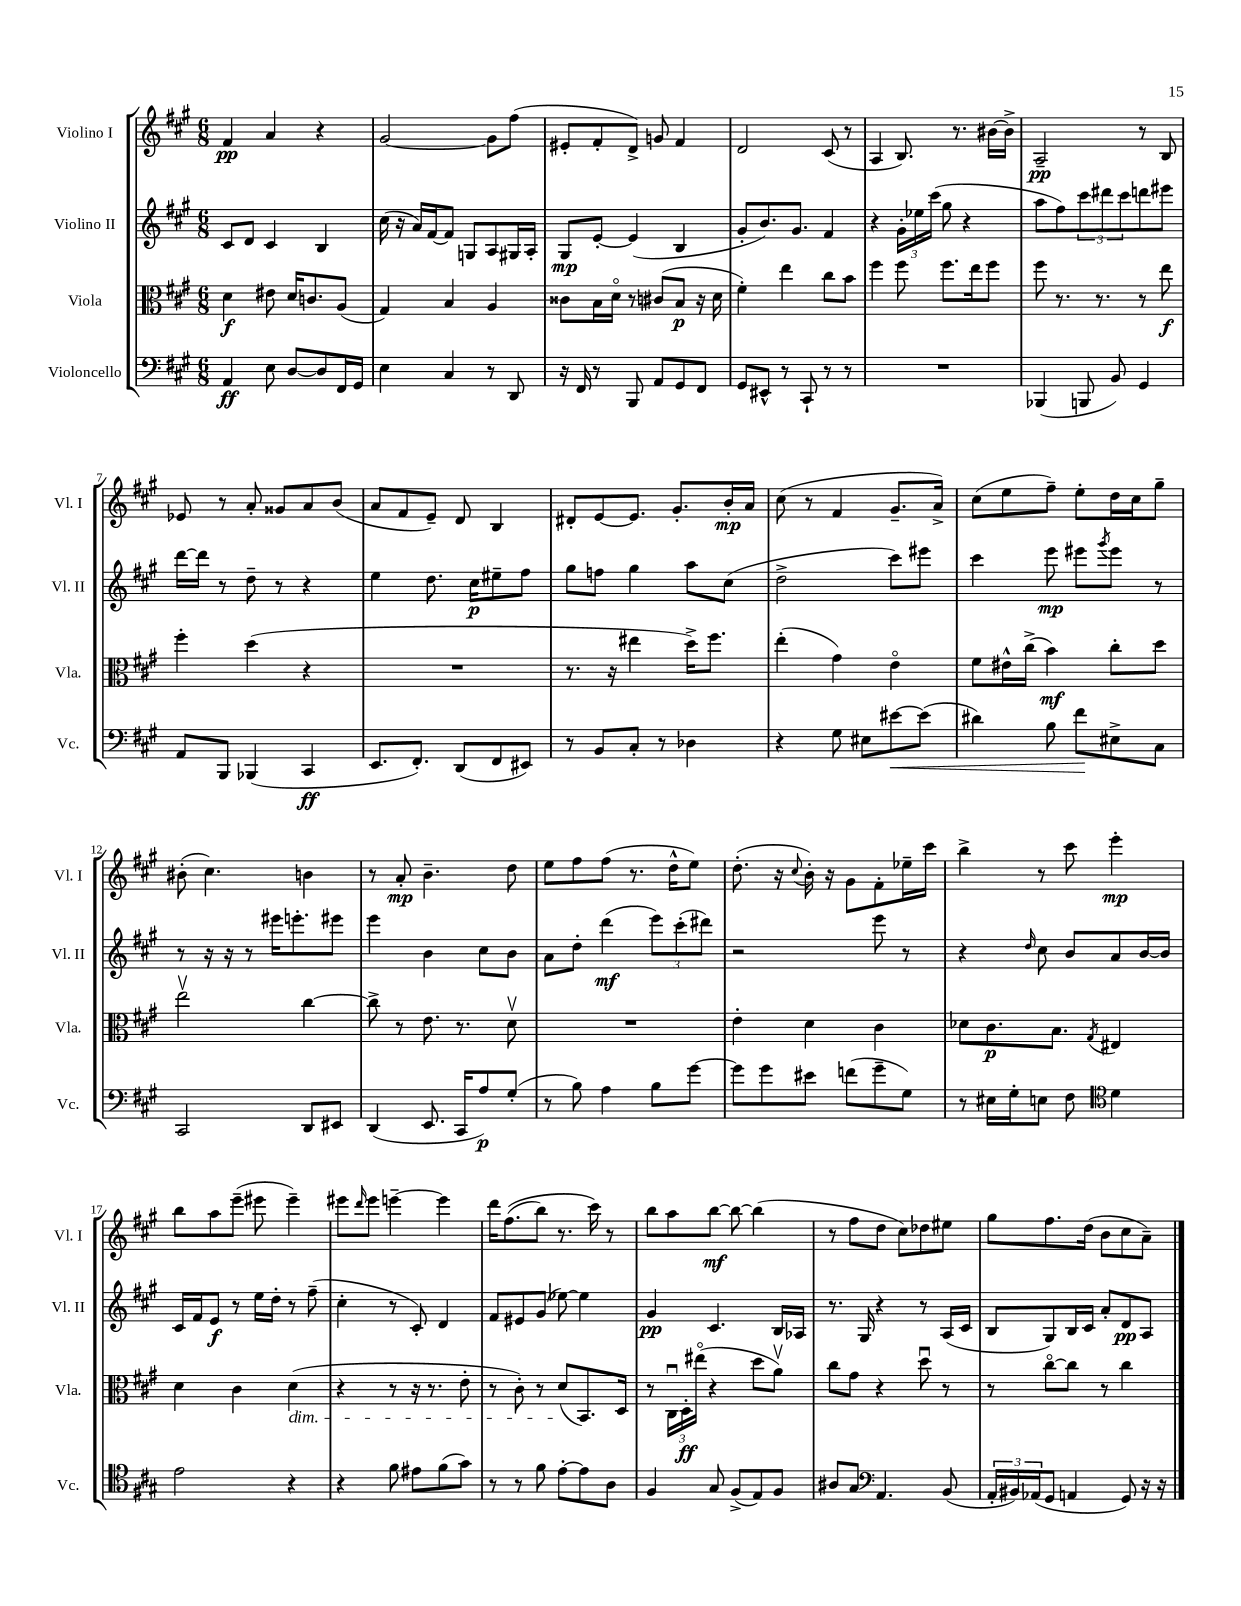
<<
\new StaffGroup <<
\new Staff = "s0" \with { instrumentName = "Violino I" shortInstrumentName = "Vl. I" } {
    \clef treble \key a \major \numericTimeSignature \time 6/8
    fis'4\pp a'4 r4 |
    gis'2~ gis'8 fis''8( |
    eis'8-. fis'8-. d'8->) g'8 fis'4 |
    d'2 cis'8( r8 |
    a4 b8.) r8. bis'16~ bis'16-> |
    a2--\pp r8 b8 |
    ees'8 r8 a'8-. gisis'8 a'8 b'8( |
    a'8 fis'8 e'8--) d'8 b4 |
    dis'8-. e'8~ e'8. gis'8.-. b'16-.\mp a'16 |
    cis''8( r8 fis'4 gis'8.-- a'16->) |
    cis''8( e''8 fis''8--) e''8-. d''16 cis''16 gis''8-- |
    bis'8-.( cis''4.) b'4 |
    r8 a'8-.\mp b'4.-- d''8 |
    e''8 fis''8 fis''8( r8. d''16-^ e''8) |
    d''8.-.( r16 \appoggiatura { cis''8 } b'16-.) r16 gis'8 fis'8-. ees''16-- cis'''16 |
    b''4-> r8 cis'''8 e'''4-.\mp |
    b''8 a''8 e'''8--( eis'''8 eis'''4--) |
    eis'''8 \grace { d'''16 } eis'''8 e'''4~-- e'''4 |
    d'''16 fis''8.(\( b''8) r8. cis'''16\) r8 |
    b''8 a''8 b''8~\mf b''8~ b''4( |
    r8 fis''8 d''8 cis''8) des''8 eis''8 |
    gis''8 fis''8. d''16( b'8 cis''8 a'8--) \bar "|." |
}
\new Staff = "s1" \with { instrumentName = "Violino II" shortInstrumentName = "Vl. II" } {
    \clef treble \key a \major \numericTimeSignature \time 6/8
    cis'8 d'8 cis'4 b4 |
    cis''16( r16 a'16) fis'16~ fis'8 g8 a8 gis16 a16-. |
    gis8\mp e'8~-. e'4( b4 |
    gis'8-. b'8.) gis'8. fis'4 |
    r4 \tuplet 3/2 { gis'16-. ees''16 cis'''16( } gis''8 r4 |
    a''8 fis''8) \tuplet 3/2 { cis'''8 dis'''8 cis'''8 } d'''8 eis'''8 |
    d'''16~ d'''16 r8 d''8-- r8 r4 |
    e''4 d''8. cis''16\p eis''8-- fis''8 |
    gis''8 f''8 gis''4 a''8 cis''8( |
    d''2-> cis'''8) eis'''8 |
    cis'''4 e'''8\mp eis'''8 \acciaccatura { gis'''8 } eis'''8 r8 |
    r8 r16 r16 r8 eis'''16 e'''8.-. eis'''8 |
    e'''4 b'4 cis''8 b'8 |
    a'8 d''8-. d'''4\mf( \tuplet 3/2 { e'''8) cis'''8-.( dis'''8) } |
    r2 e'''8 r8 |
    r4 \grace { d''16 } cis''8 b'8 a'8 b'16~ b'16 |
    cis'16 fis'16 e'8\f r8 e''16 d''16-. r8 fis''8--( |
    cis''4-. r8 cis'8-.) d'4 |
    fis'8 eis'8 gis'8( ees''8~) ees''4 |
    gis'4\pp cis'4. b16 aes16 |
    r8. gis16 r4 r8 a16( cis'16 |
    b8 gis8) b16 cis'16 a'8-. d'8\pp a8 \bar "|." |
}
\new Staff = "s2" \with { instrumentName = "Viola" shortInstrumentName = "Vla." } {
    \clef alto \key a \major \numericTimeSignature \time 6/8
    d'4\f eis'8 d'16 c'8. a8( |
    gis4) b4 a4 |
    cisis'8 b16 d'16\flageolet r8 cis'8( b8\p r16 d'16 |
    fis'4-.) e''4 cis''8 b'8 |
    fis''4 fis''8 fis''8. e''16 fis''8 |
    fis''8 r8. r8. r8 e''8\f |
    fis''4-. d''4( r4 |
    R2. |
    r8. r16 eis''4 d''16->) fis''8. |
    e''4-.( gis'4) e'4\flageolet |
    fis'8 eis'16-^ cis''16->( b'4\mf) cis''8-. d''8 |
    e''2\upbow cis''4~ |
    cis''8-> r8 e'8. r8. d'8\upbow |
    R2. |
    e'4-. d'4 cis'4 |
    des'8 cis'8.\p b8. \acciaccatura { gis8 } eis4 |
    d'4 cis'4 d'4\dim( |
    r4 r8 r16 r8. e'8-. |
    r8 cis'8-.) r8 d'8\!( b,8.) d16 |
    r8 \tuplet 3/2 { cis16\downbow d16-.\ff eis''16\flageolet( } r4 d''8 a'8\upbow) |
    cis''8 gis'8 r4 d''8\downbow r8 |
    r8 cis''8~\flageolet cis''8 r8 cis''4 \bar "|." |
}
\new Staff = "s3" \with { instrumentName = "Violoncello" shortInstrumentName = "Vc." } {
    \clef bass \key a \major \numericTimeSignature \time 6/8
    a,4\ff e8 d8~ d8 fis,16 gis,16 |
    e4 cis4 r8 d,8 |
    r16 fis,16 r8 b,,8 a,8 gis,8 fis,8 |
    gis,8 eis,8-^ r8 cis,8-! r8 r8 |
    R2. |
    bes,,4( b,,8 b,8) gis,4 |
    a,8 b,,8 bes,,4( cis,4\ff |
    e,8. fis,8.-.) d,8( fis,8 eis,8) |
    r8 b,8 cis8-. r8 des4 |
    r4 gis8 eis8 eis'8~\< eis'8( |
    dis'4) b8 fis'8\! eis8-> cis8 |
    cis,2 d,8 eis,8 |
    d,4( e,8. cis,16 a8\p) gis8-.( |
    r8 b8) a4 b8 gis'8~ |
    gis'8 gis'8 eis'8 f'8( gis'8-- gis8) |
    r8 eis16 gis16-. e8 fis8 \clef tenor d'4 |
    e'2 r4 |
    r4 fis'8 eis'8 fis'8( gis'8) |
    r8 r8 fis'8 e'8~-. e'8 a8 |
    fis4 gis8 fis8->( e8) fis8 |
    ais8 gis8 \clef bass a,4. b,8( |
    \tuplet 3/2 { a,16-. bis,16) aes,16( } gis,8 a,4 gis,8) r16 r16 \bar "|." |
}
>>
>>
